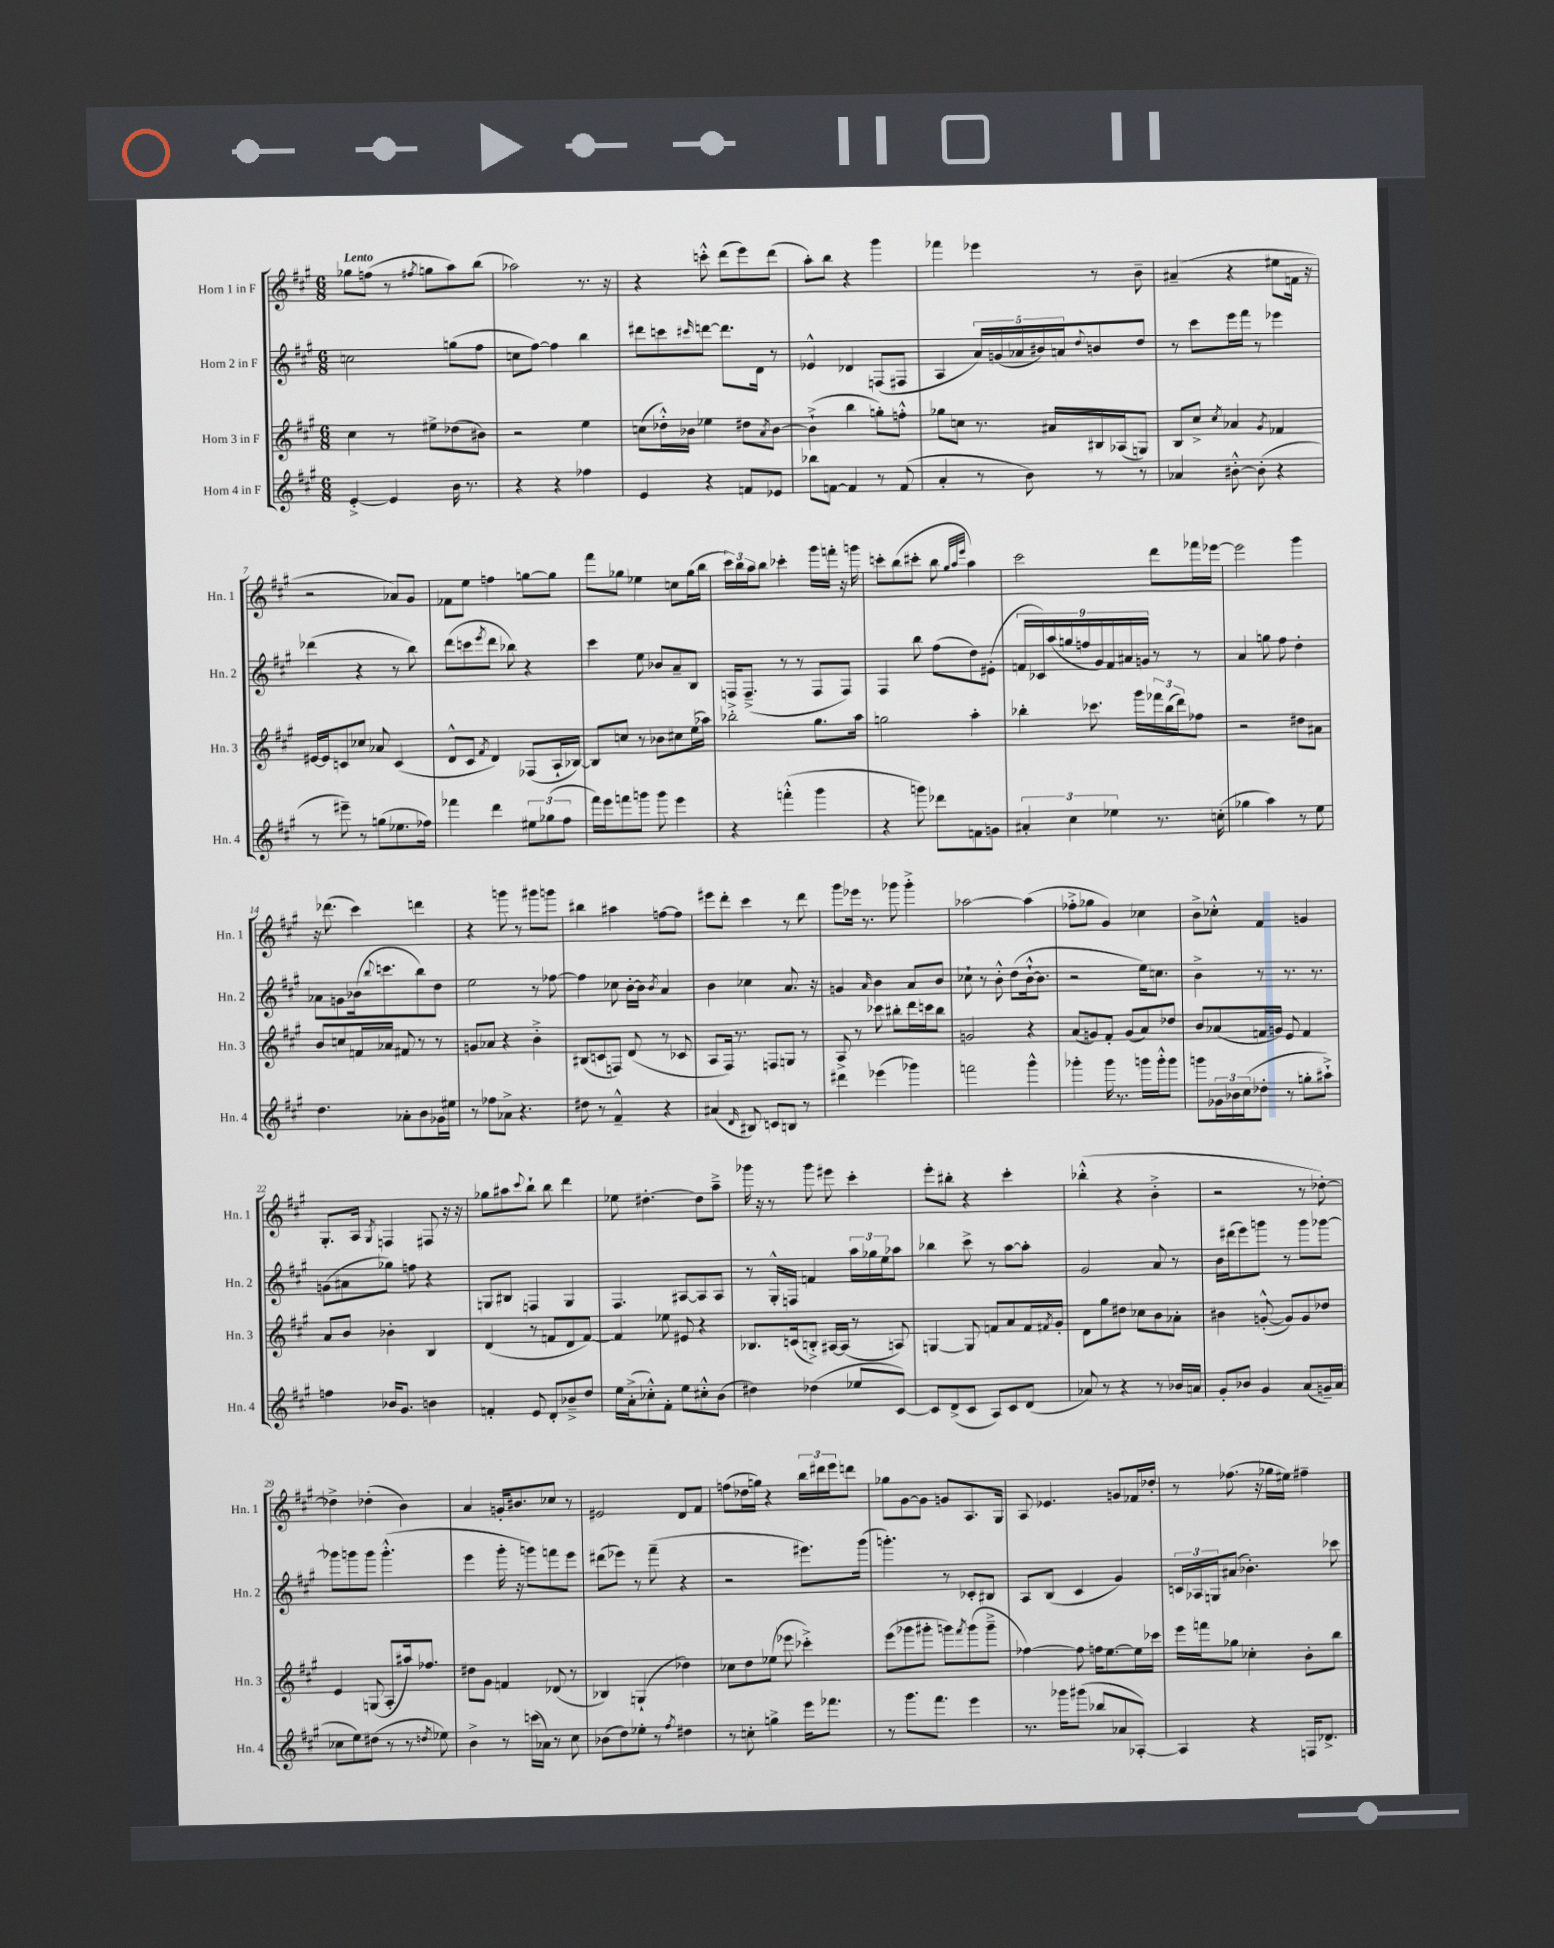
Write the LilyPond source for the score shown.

<<
\new StaffGroup <<
\new Staff = "s0" \with { instrumentName = "Horn 1 in F" shortInstrumentName = "Hn. 1" } {
    \clef treble \key a \major \numericTimeSignature \time 6/8 \tempo "Lento"
    ges''8 f''8( r8 \acciaccatura { fis''8 } g''8 a''8) b''8( |
    aes''2) r8. r16 |
    r4 c'''8-.-^ d'''8( e'''8) d'''8( |
    a''8-.) b''8 r4 gis'''4 |
    fes'''4 ees'''4 r8 b'8-- |
    ais'4--( r4 eis''8 f'16 r16 |
    r2 aes'8) gis'8 |
    fes'8 e''8 f''4 g''8~ g''8 |
    fis'''8 ges''8 ees''4 c''8 ges''16( b''16 |
    \tuplet 3/2 { cis'''16) b''16 a''16 } b''8 ces'''4-. gis'''16 f'''16-. r16 g'''16 |
    c'''8-. b''8( cis'''8-. b''8 \grace { gis''32 a''32 e'''32 } a''4) |
    cis'''2 d'''8 fes'''16 ees'''16~ |
    ees'''2 gis'''4 |
    r16 des'''8.( cis'''4) d'''4 |
    r4 g'''8 r8 gis'''8 g'''8 |
    bis''4 ais''4 f''8~ f''8 |
    eis'''8 d'''8-. cis'''4 r8 d'''8 |
    gis'''8 ees'''16 r8. ges'''8 ges'''4-.-> |
    aes''2~ aes''4( |
    fes''8-.-> ges''8 gis'4) ces''4 |
    b'8-> ces''8-.-^ fis'4 g'4 |
    gis8.-. a16 \acciaccatura { gis8 } f4 fis8 r16 r16 |
    ges''8 ais''8 \appoggiatura { cis'''8 } b''8-! b''8 d'''4 |
    ees''8 dis''4.~-. dis''8 a''8---> |
    ges'''16 r16 r8 ges'''8 eis'''8 cis'''4-. |
    e'''8-. bis''8-. r4 cis'''4-. |
    bes''4-.-^( r4 b'4-.-> |
    r2 r8 des''8~-.) |
    des''4-> des''4-.( b'4) |
    a'4 g'16-. bis'8. ces''8 r8 |
    eis'2 d'8 fis'8 |
    f''8( des''16 g''16) r4 \tuplet 3/2 { b''16 dis'''16 e'''16 } d'''8 |
    ges''8 gis'8~ gis'8 g'8 a8. gis16 |
    a8 ees'4. g'8 fes'16 des''16-. |
    r8 fes''8.( r16 ges''16 eis''16) fis''4-- \bar "|." |
}
\new Staff = "s1" \with { instrumentName = "Horn 2 in F" shortInstrumentName = "Hn. 2" } {
    \clef treble \key a \major \numericTimeSignature \time 6/8
    c''2 g''8( fis''8 |
    c''8 fis''8~) fis''4 b''4 |
    dis'''8 c'''8 \grace { cis'''16 } d'''8~ d'''8. d'16 r8 |
    ees'4-^ des'4 f8( fis8 |
    a4 \tuplet 5/4 { a'16) g'16( aes'16 bis'16) a'16 } \appoggiatura { d''8 } b'8 d''8 |
    r8 cis'''8 e'''16 fis'''16 r8 ees'''4 |
    des'''4( r4 r8 b''8) |
    d'''8( c'''8 \acciaccatura { e'''8 } d'''8 bes''8) r4 |
    cis'''4 e''8 bes'8 a'8-- b8 |
    f16 f8.--->( r8 r8 f8 f8) |
    fis4 b''8 fis''8( d''8) eis'8-.( |
    \tuplet 9/8 { f'16 ces'16) a''16( g''16 f''16 gis'16) f'16 ais'16 g'16 } r8 r8 |
    a'4 g''8 fis''8 d''4-. |
    aes'8 g'8 bes'16( \appoggiatura { b''8 } c'''8. b''8) d''8 |
    e''2 r8 fes''8~ |
    fes''4 ces''8 b'16~-. b'16 \acciaccatura { b'8 } a'4 |
    b'4 ces''4 a'8. r16 |
    g'4 \grace { a'16 } b'4 a'8 b'8 |
    ces''8-! r8 b'8-.-^ d''8( b'16~-!-^ b'8. |
    r2 e''16) c''8. |
    b'4-> r8 r8. r8. |
    g'8( ais'8 ges''8) f''8 r4 |
    g8 bis8 f4 g4 |
    fis4. ais8~ ais8 ais8 |
    r8 gis16-.-^ f16 f'4 \tuplet 3/2 { a''16 ges''16 e''16 } aes''8 |
    bes''4 cis'''8-> r8 a''8~ a''8-. |
    gis'2 a'8 r8 |
    b'16 dis'''16( e'''8) g'''8 r8 g'''8 ges'''8~ |
    ges'''8 g'''8 g'''8 g'''4.-.-^( |
    e'''4 gis'''16-. r16 g'''8) f'''8 e'''8 |
    dis'''8( ees'''8) r8 fis'''8--( r4 |
    r2 eis'''8.) gis'''16( |
    g'''4.-.) r8 ces'8-. bis8 |
    a8 b8( cis'4 gis'4) |
    \tuplet 3/2 { c'16 aes16 g16 } ais'8( bes'4.-.) ces'''8 \bar "|." |
}
\new Staff = "s2" \with { instrumentName = "Horn 3 in F" shortInstrumentName = "Hn. 3" } {
    \clef treble \key a \major \numericTimeSignature \time 6/8
    cis''4 r8 eis''8-> des''8( bis'8) |
    r2 e''4 |
    c''8( des''16-.-^) bes'16 ees''4 dis''8 \acciaccatura { a'8 } bes'8~ |
    bes'4-!->( b''4 g''8-.) f''8-.-^ |
    ges''8 c''8 r8. ais'16 bis16 aes16( g8) |
    b8 cis''8-> \acciaccatura { cis''8 } aes'4 \acciaccatura { gis'8 } fes'4 |
    eis'16~ eis'16 c'8 ces''8 aes'8 c'4( |
    d'8-^ cis'8 \acciaccatura { fis'8 } d'4) fes8( a16-! bes16~) |
    bes8 c''8 r8 bes'8 cis''8 e''16( aes''16) |
    bes''2-.-> gis''8. a''16 |
    g''2 a''4-. |
    bes''4-. ces'''8. gis'''16 \tuplet 3/2 { fes'''16 bes''16( d'''16) } fes''8 |
    r2 dis''8 ais'8 |
    b'8 c''8 f'16 aes'16 fis'8 r8 r8 |
    g'8 aes'8 r4 b'4-.-> |
    bis8( c'8 f8) d'8( r8 ces'8 |
    a8 fis16) r8. f8 g8 r8 |
    a8-> r8 ces'''8 bis''8-. d'''16 c'''16 bis''8 |
    g'2 r4 |
    a'8( g'8) fis'8-. g'8( a'8) des''8 |
    b'8 aes'8( f'16 g'16) e'8 f'4 |
    a'8 b'8 bes'4-. b4 |
    d'4( r8 f'8 d'8 f'8~) |
    f'4 ees''8 eis'8 r4 |
    bes8. c'16( b8-.->) ais16~ ais16( r8 a8) |
    g4~ g8 f'8 a'8 f'16 \acciaccatura { fis'8 } gis'16-. |
    d'8 gis''8 dis''8 ces''8 b'8 aes'8-. |
    bis'4 g'8~-.-^( g'8) g'8 des''8 |
    e'4 g8( a8-. ais''16) fes''8. |
    dis''8 gis'8 f'4 des'8( r8 |
    bes4) g4-!( des''4) |
    ces''8 d''8 ees''8( ees'''8 ces'''4-.->) |
    e'''8( ges'''8 gis'''8-. g'''8) \acciaccatura { fis'''8 } g'''8( g'''8---> |
    fes''4~) fes''8 f''16 e''8.~ e''16 ces'''16 |
    e'''16 f'''16 ges''8 ces''4-. b'8-. b''8 \bar "|." |
}
\new Staff = "s3" \with { instrumentName = "Horn 4 in F" shortInstrumentName = "Hn. 4" } {
    \clef treble \key a \major \numericTimeSignature \time 6/8
    e'4~-.-> e'4 b'16 r8. |
    r4 r4 fes''4 |
    e'4 r4 f'8 ees'8 |
    bes''8 f'8~ f'4 r8 f'8( |
    a'4-. r8 b'8) r8 r8 |
    aes'4 bis'8~-.-^ bis'8-.( r4 |
    r8 eis'''8--) r8 g''8( ees''8. fes''16) |
    fes'''4 d'''4 \tuplet 3/2 { eis''8 ges''8( fis''8 } |
    fis'''16) e'''16 f'''8 g'''8 g'''8 e'''4 |
    r4 f'''4-.-^( gis'''4 |
    r4 g'''8) des'''8 f'8 g'8 |
    \tuplet 3/2 { ais'4-. cis''4 ees''4 } r8. c''16-.( |
    ges''4 a''4) r8 e''8 |
    d''4. aes'8-. b'8 ges'16 eis''16 |
    r8 fes''8 aes'8-> r4. |
    dis''8 r8 fis'4---^ r4 |
    ais'4( \grace { d'16 } bis8) c'8 b8 r8 |
    dis'''4 ees'''4( ges'''4) |
    f'''2 gis'''4-^ |
    ges'''4-. ges'''16 r8. g'''16 g'''16-.-^ g'''8 |
    g'''8 \tuplet 3/2 { ges'16 bes'16 cis''16( } des''8-. r8 g''8-. ais''8-!->) |
    f''4 bes'16 gis'8. b'4 |
    f'4-. e'8 d'8-. bes'8---> d''8 |
    e''16 a'16-.->( ces''8-.-^) fis'8-. e''8 cis''8-.-^ b'8( |
    dis''4) des''4( ees''8 cis'8~) |
    cis'8 d'8->( cis'8 a8) cis'8 d'8( |
    aes'8) r8 r4 r8 bes'16 a'16 |
    gis'8-. bes'8 gis'4 a'8( g'16--) a'16( |
    ces''8 e''8) dis''8( r8 r8 \acciaccatura { d''8 } ees''8) |
    b'4-> r8 c'''16( aes'16) r8 cis''8 |
    bes'8( d''8) ees''8-. r8 \acciaccatura { fis''8 } dis''4 |
    r8 c''8-. g''4-> e'''16 fes'''8. |
    r8 gis'''8. fis'''8. e'''4 |
    r8. ges'''16 gis'''8( bes''8 aes'8 aes8~-.) |
    aes4 r4 f16 des'8.-> \bar "|." |
}
>>
>>
